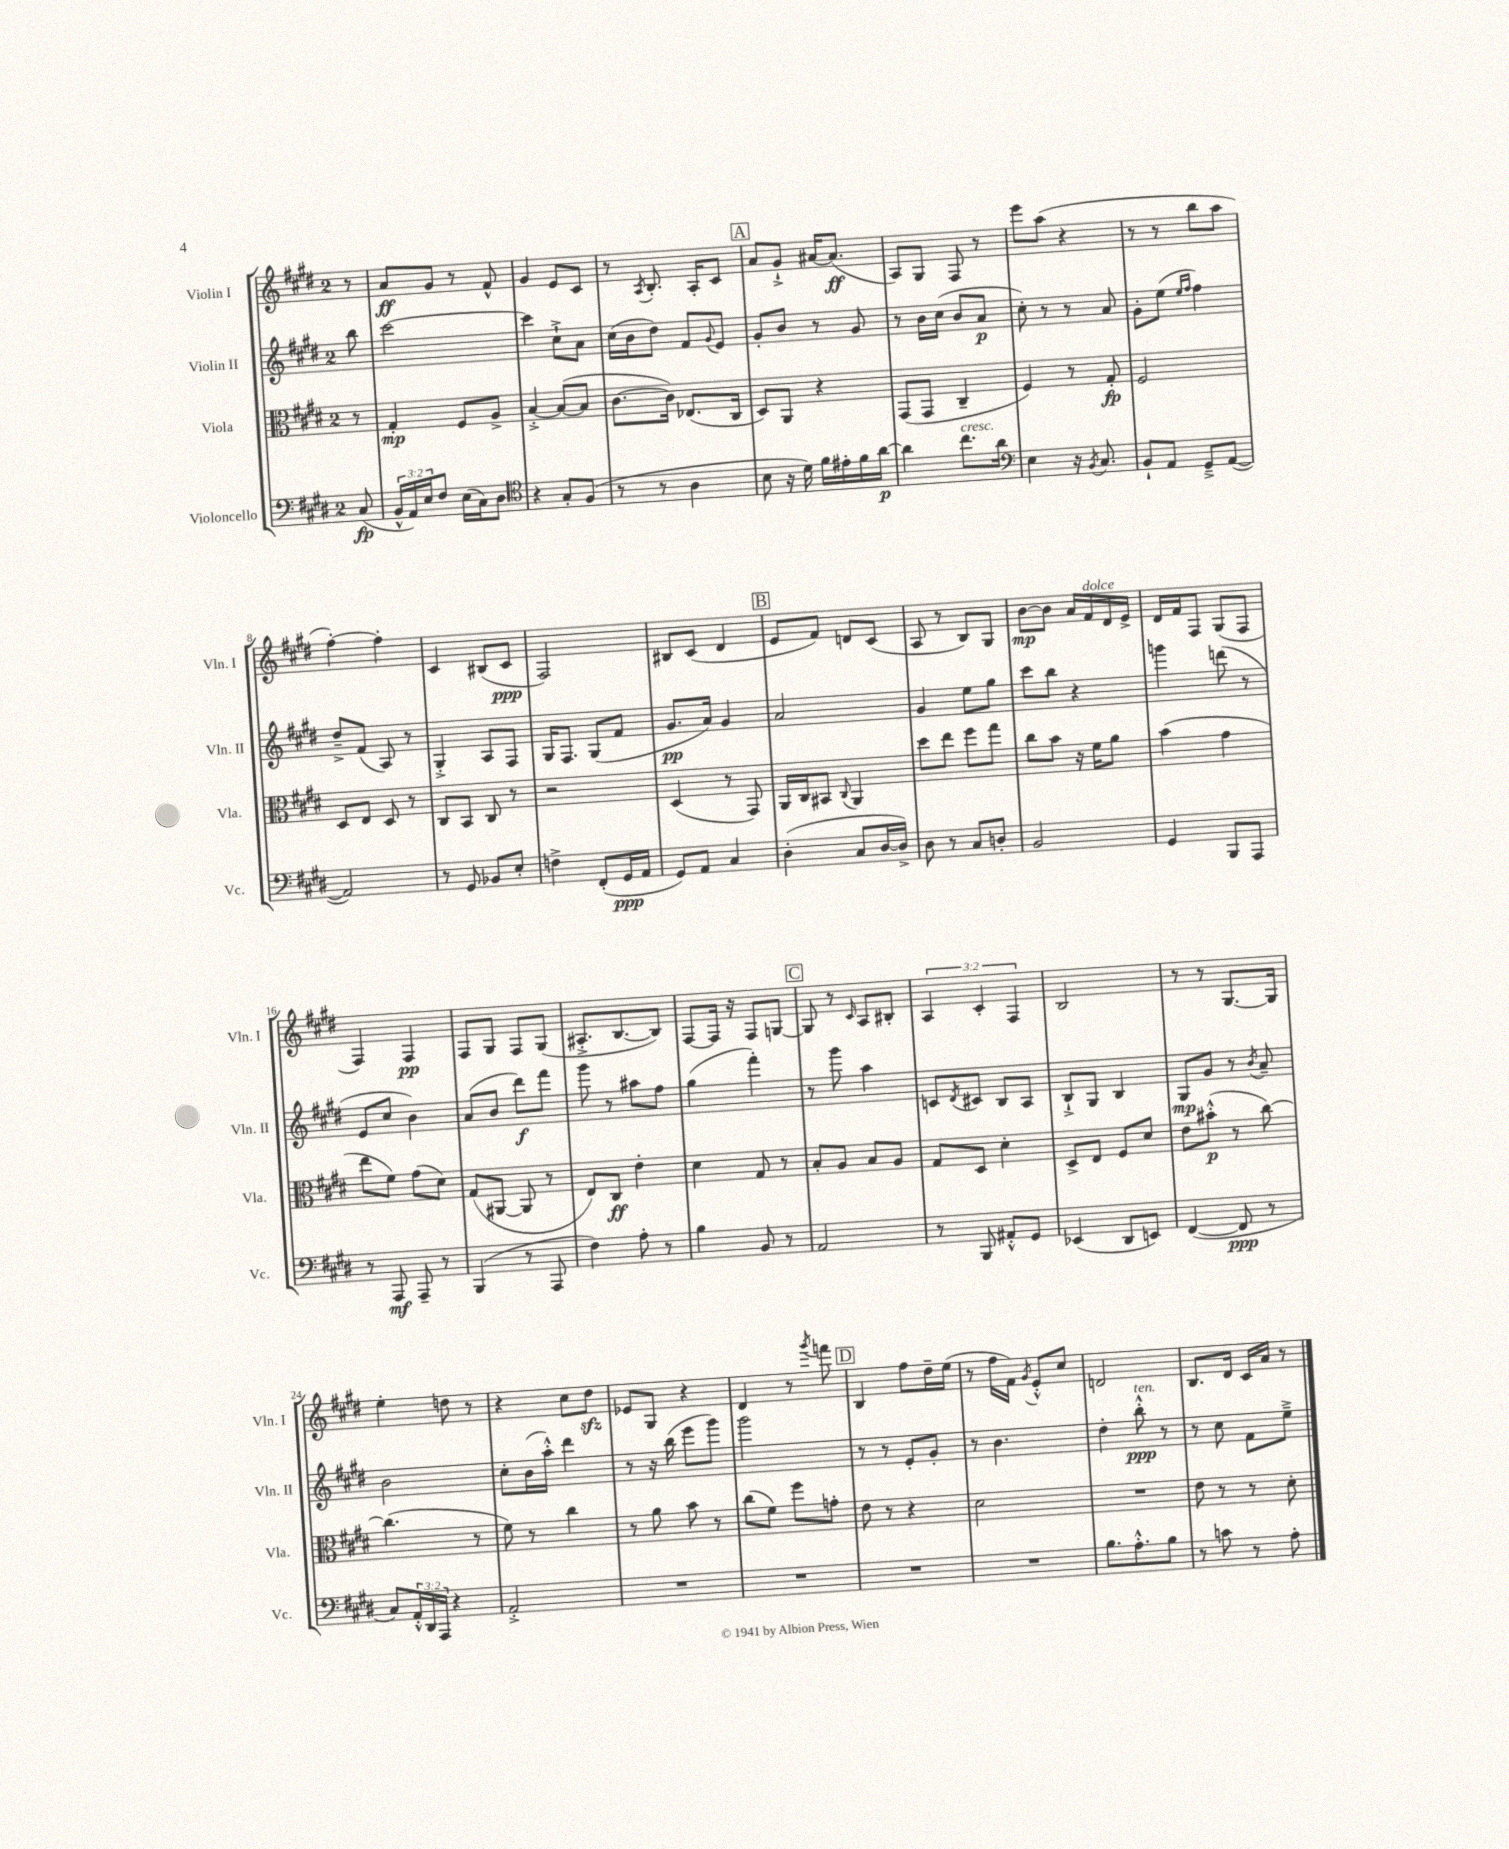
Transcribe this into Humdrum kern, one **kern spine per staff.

**kern	**kern	**kern	**kern
*staff4	*staff3	*staff2	*staff1
*clefF4	*clefC3	*clefG2	*clefG2
*k[f#c#g#d#]	*k[f#c#g#d#]	*k[f#c#g#d#]	*k[f#c#g#d#]
*M2/4	*M2/4	*M2/4	*M2/4
(8C#	8r	8bb	8r
=	=	=	=
24BB^^	4G#'	[2ccc#	8a
24AA)	.	.	.
24E	.	.	.
8F#	.	.	8g#
(16E	8F#	.	8r
16C#)	.	.	.
8D#	8A^	.	8f#^^
=	=	=	=
*clefC4	*	*	*
4r	[4B'^	4ccc#]	4g#
8G#'	(8B_	8cc#`^	8e
(8F#	8B]	8a	8c#
=	=	=	=
8r	[8.c#	(16cc#	8r
.	.	16b	.
.	.	.	8qA
8r	.	8dd#)	8.B'
.	16c#])	.	.
4A	(8.E-	8f#	.
.	.	.	16A'
.	.	8qqg#	.
.	.	8e	8c#
.	16C#	.	.
=	=	=	=
8B	8D#)	8g#'	8a
16r	8AA	8b	8g#`^
16d#)	.	.	.
16f#	4r	8r	[16a#
16e#'	.	.	(8.a#]
16f#	.	8g#	.
[16a	.	.	.
=	=	=	=
4a]	(8GG#	8r	8A)
.	8GG#	16b	8G#
.	.	(16cc#	.
8.cc#	4C#~	8b	8F#
.	.	8a	8r
16a	.	.	.
=	=	=	=
*clefF4	*	*	*
4E	4F#)	8cc#')	8eee
.	.	8r	(8aa
16r	8r	8r	4r
8qBB	.	.	.
8.C#	.	.	.
.	8G#'	8a	.
=	=	=	=
8BB`	2F#	8g#'	8r
8AA	.	(8ee	8r
.	.	16qqee	.
.	.	16qqff#	.
8GG#~^	.	4ff#)	8bb
([8AA	.	.	8aa
=	=	=	=
2AA])	8D#	8dd#~^	[4ff#')
.	8E	(8f#	.
.	8D#	8A)	4ff#']
.	8r	8r	.
=	=	=	=
8r	8C#	4G#'^	4c#
8GG#	8BB	.	.
8BB-	8C#	8A	(8B#
8E'	8r	8F#	8c#
=	=	=	=
4F^	2r	16G#	2F#)
.	.	8.F#	.
(8FF#'	.	(8G#	.
16GG#	.	8f#	.
16AA	.	.	.
=	=	=	=
8GG#)	(4D#	8.g#	8B#
8AA	.	.	(8c#
.	.	16a)	.
4C#	8r	4g#	4d#
.	8GG#)	.	.
=	=	=	=
(4D#'	16AA	2a	8e
.	16C#	.	.
.	8BB#	.	8f#)
.	8qqC#	.	.
8C#	4AA	.	8d
[16D#	.	.	(8c#
16D#^])	.	.	.
=	=	=	=
8D#	8dd#	4g#	8A
8r	8ee	.	8r
8C#	8ff#	8ee	8B)
8D'	8gg#	8gg#	8G#
=	=	=	=
2BB	8cc#	8ccc#	[8b
.	8b	8bb	8b]
.	16r	4r	16a
.	16f#	.	16f#
.	8a	.	16d#
.	.	.	16e^
=	=	=	=
4GG#	(4b	4ggg	16d#
.	.	.	16f#
.	.	.	8F#
8BBB	4g#	(8ddd	(8G#
8AAA	.	8r	8F#
=	=	=	=
8r	8ee	8e	4F#)
8AAA	8f#)	8cc#	.
8AAA~	(8g#	4b)	4F#
8r	8d#)	.	.
=	=	=	=
(4BBB	(8G#	(8a	8F#
.	[8AA#	8b	8G#
8r	8AA#]	8ddd#)	8F#
8AAA	8r	8fff#	(8G#
=	=	=	=
4F#)	8E)	8ggg#	8.A#'^
.	8C#	8r	.
.	.	.	[8.B
8A'	4e'	8aa#	.
8r	.	8ff#	8B])
=	=	=	=
4B	4d#	(4gg#	[8F#
.	.	.	16F#]
.	.	.	16r
8BB	8G#	4fff#')	8F#
8r	8r	.	[8G
=	=	=	=
2AA	8B'	8r	8G]
.	8A	8ggg#	8r
.	.	.	16qqc#
.	8B	4aa	8A
.	8A	.	8B#'
=	=	=	=
8r	8G#	8c	6A
.	.	8qd#	.
8BBB	8D#	8c#	.
.	.	.	6c#'
8AA#'^^	4d#'	8B	.
.	.	.	6F#
8GG#	.	8A	.
=	=	=	=
(4EE-	8D#^	8B`^	2B
.	8E	8G#	.
8DD#	8F#	4B	.
8EE)	8d#	.	.
=	=	=	=
([4FF#	8e	8G#	8r
.	(8b#'^^	8g#	8r
8FF#]	8r	8r	[8.G#
.	.	8qb	.
8r	[8cc#)	8a~	.
.	.	.	16G#]
=	=	=	=
8C#)	(4.cc#]	2b	4ee'
24AA'^^	.	.	.
24DD#	.	.	.
24AAA	.	.	.
4r	.	.	8dd
.	8r	.	8r
=	=	=	=
2AA'^	8f#)	8cc#'	4r
.	8r	(16b	.
.	.	16aa'^^)	.
.	4cc#	4ddd#	8cc#
.	.	.	8dd#
=	=	=	=
2r	8r	8r	8e-
.	8a	16r	8G#
.	.	(16bb	.
.	8b	8eee	4r
.	8r	8ggg#)	.
=	=	=	=
2r	(8cc#	2ggg#	4d#
.	8f#)	.	.
.	8ff#	.	8r
.	.	.	8qggg#
.	8g'	.	8fff
=	=	=	=
2r	8e	8r	4B
.	8r	8r	.
.	4r	8e'	8ff#
.	.	8g#'	16dd#~
.	.	.	(16ee
=	=	=	=
2r	2d#	8r	8r
.	.	4.b	16ff#
.	.	.	16f#)
.	.	.	8qg#
.	.	.	8e'^^
.	.	.	8cc#
=	=	=	=
8.B	2r	4dd#'	2d
8.A'^^	.	.	.
.	.	8bb'^^	.
8B	.	8r	.
=	=	=	=
8r	8e	8r	8.B
8c	8r	8cc#	.
.	.	.	16d#
8r	8r	8f#	16c#
.	.	.	16a
8A'	8d#'	8ee~^	8r
==	==	==	==
*-	*-	*-	*-
